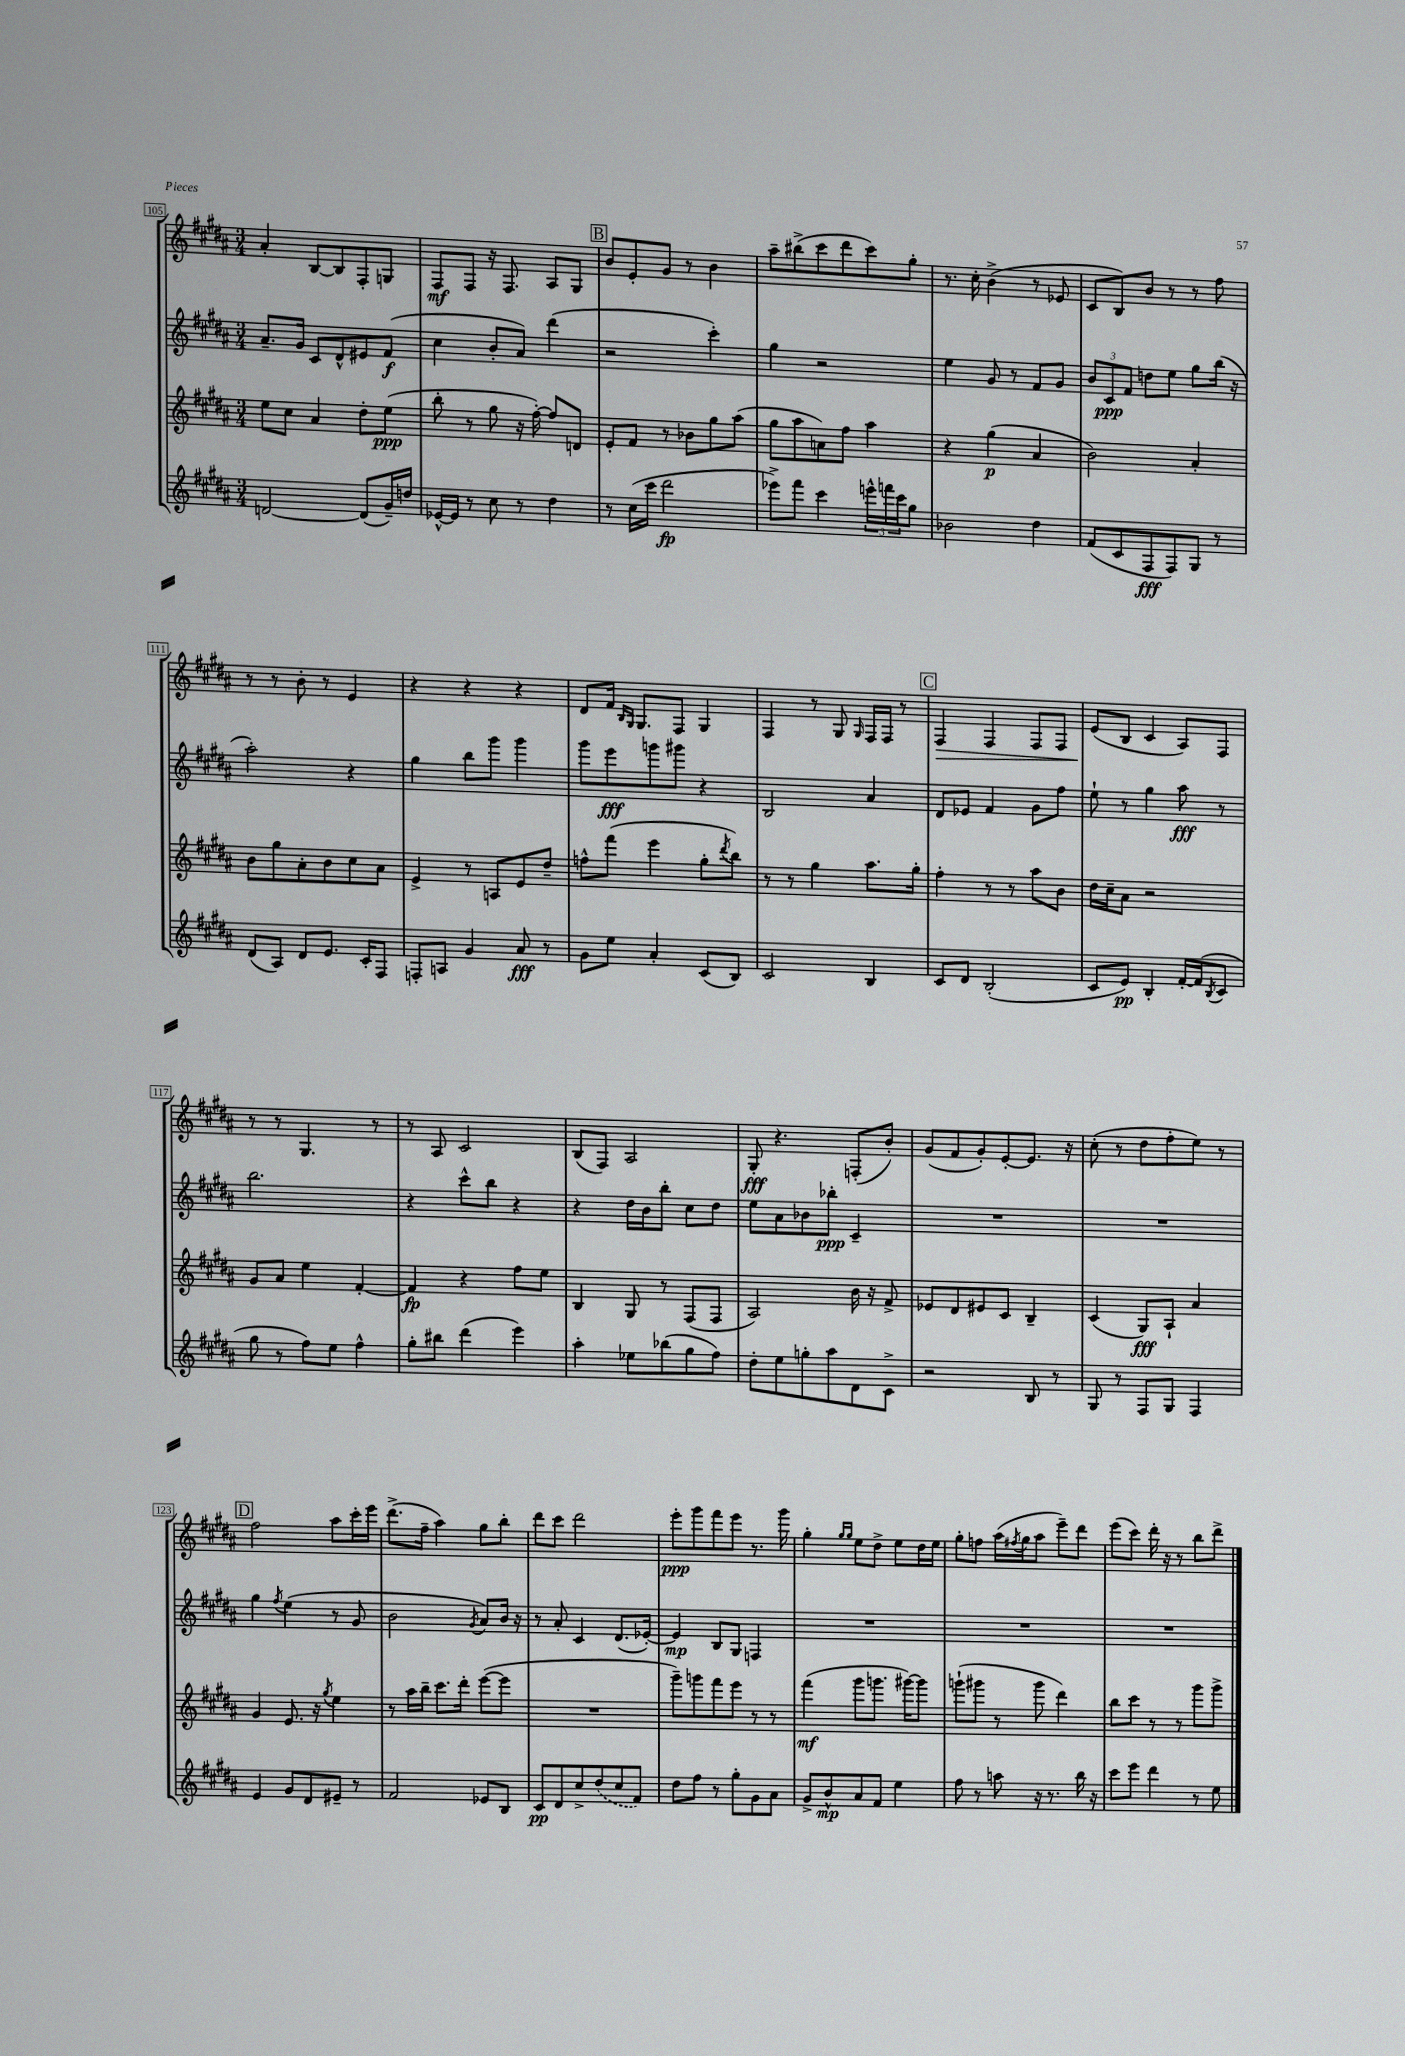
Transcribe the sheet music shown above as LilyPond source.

<<
\new StaffGroup <<
\new Staff = "s0" {
    \clef treble \key b \major \numericTimeSignature \time 3/4
    ais'4-. b8~ b8 fis8-. g8 |
    fis8\mf fis8 r16 fis8. ais8 gis8 |
    \mark \markup { \box "B" } b'8 e'8-. gis'8 r8 b'4 |
    ais''8-- bis''8->( cis'''8 dis'''8 cis'''8) gis''8-. |
    r8. cis''16-. b'4->( r8 ees'8 |
    cis'8 b8) b'8 r8 r8 fis''8 |
    r8 r8 b'8-. r8 e'4 |
    r4 r4 r4 |
    dis'8 fis'16 \grace { b16 gis16 } gis8. fis8 gis4 |
    fis4 r8 gis8 \grace { gis16 } fis16 fis16 r8 |
    \mark \markup { \box "C" } fis4\> fis4 fis8 fis8 |
    e'8\!( b8 cis'4 ais8) fis8 |
    r8 r8 gis4. r8 |
    r8 ais8 cis'2 |
    b8( fis8) ais2 |
    gis8-.\fff r4. f8-.( b'8-.) |
    gis'8( fis'8 gis'8-.) e'8~-. e'8. r16 |
    cis''8-.( r8 dis''8 fis''8-. e''8) r8 |
    \mark \markup { \box "D" } fis''2 ais''8 cis'''16-. e'''16 |
    dis'''8.->( fis''16-- ais''4) gis''8 b''8-. |
    dis'''8 cis'''8 dis'''2 |
    e'''8-.\ppp gis'''8 fis'''8 e'''8 r8. gis'''16 |
    gis''4-. \grace { gis''16 gis''16 } e''8 dis''8-> e''8 dis''16 e''16 |
    gis''8-. f''8 ais''16( \acciaccatura { fis''8 } gis''16 ais''8 e'''8--) dis'''8 |
    e'''8( cis'''8) dis'''16-. r16 r8 b''8 dis'''8-> \bar "|." |
}
\new Staff = "s1" {
    \clef treble \key b \major \numericTimeSignature \time 3/4
    ais'8.-- gis'16 cis'8 dis'8-^ eis'8 fis'8\f( |
    cis''4 b'8-. ais'8) dis'''4( |
    \mark \markup { \box "B" } r2 cis'''4-.) |
    gis''4 r2 |
    e''4 gis'8 r8 fis'8 gis'8 |
    \tuplet 3/2 { b'8 cis'8\ppp fis'8 } d''8 e''8 gis''8 b''16( r16 |
    ais''2-.) r4 |
    gis''4 b''8 gis'''8 gis'''4 |
    gis'''8 e'''8\fff g'''8 gis'''8 r4 |
    b2 ais'4 |
    \mark \markup { \box "C" } dis'8 ees'8 fis'4 gis'8 fis''8 |
    e''8-! r8 gis''4 ais''8\fff r8 |
    b''2. |
    r4 cis'''8-^ b''8 r4 |
    r4 dis''16 b'16 b''8-. cis''8 dis''8 |
    e''8 ais'8 bes'8 bes''8-.\ppp cis'4-- |
    R2. |
    R2. |
    \mark \markup { \box "D" } gis''4 \acciaccatura { fis''8 } e''4( r8 gis'8 |
    b'2 \acciaccatura { gis'8 } ais'8) b'16 r16 |
    r8 ais'8-. cis'4 dis'8.( ees'16~-.) |
    ees'4\mp b8 gis8 f4 |
    R2. |
    R2. |
    R2. \bar "|." |
}
\new Staff = "s2" {
    \clef treble \key b \major \numericTimeSignature \time 3/4
    e''8 cis''8 ais'4 dis''8-. e''8\ppp( |
    b''8-. r8 gis''8 r16 fis''16~-.) fis''8 d'8 |
    \mark \markup { \box "B" } e'8-. fis'8 r8 bes'8 gis''8 ais''8( |
    gis''8 ais''8 a'8) fis''8 ais''4 |
    r4 gis''4\p( ais'4 |
    b'2) ais'4-. |
    b'8 gis''8 ais'8-. b'8 cis''8 ais'8 |
    e'4-> r8 a8 e'8 dis''8-- |
    f''8-^ fis'''8( e'''4 gis''8-. \acciaccatura { dis'''8 } b''8) |
    r8 r8 gis''4 ais''8. gis''16-. |
    \mark \markup { \box "C" } fis''4-. r8 r8 ais''8 b'8 |
    dis''16 cis''16-- ais'8 r2 |
    gis'8 ais'8 e''4 fis'4~-. |
    fis'4\fp r4 fis''8 e''8 |
    b4 gis8 r8 fis8( fis8 |
    ais2) b'16 r16 fis'8-> |
    ees'8 dis'8 eis'8 cis'8 b4-- |
    cis'4( gis8\fff) ais8-! ais'4 |
    \mark \markup { \box "D" } gis'4 e'8. r16 \acciaccatura { gis''8 } e''4 |
    r8 ais''16 b''16-- cis'''8. dis'''16-. e'''8~( e'''8 |
    R2. |
    gis'''8--) g'''8 fis'''8 e'''8 r8 r8 |
    fis'''4\mf( gis'''8 g'''8. gis'''16~) gis'''8 |
    g'''8-!( gis'''8 r8 gis'''8 dis'''4) |
    b''8 cis'''8 r8 r8 gis'''8 gis'''8-> \bar "|." |
}
\new Staff = "s3" {
    \clef treble \key b \major \numericTimeSignature \time 3/4
    d'2~ d'8( gis'16--) d''16 |
    ees'16~-^ ees'16 r8 cis''8 r8 dis''4 |
    \mark \markup { \box "B" } r8 cis''16( cis'''16 dis'''2\fp |
    ees'''8->) fis'''8 cis'''4 \tuplet 3/2 { e'''16-^ f'''16 cis'''16 } gis''8 |
    bes'2 dis''4 |
    fis'8( cis'8 fis8\fff fis8) gis8 r8 |
    dis'8( ais8) dis'8 e'8. cis'16-. fis8 |
    f8-. a8 gis'4 ais'8\fff r8 |
    gis'8 e''8 ais'4-. cis'8( b8) |
    cis'2 b4 |
    \mark \markup { \box "C" } cis'8 dis'8 b2-.( |
    cis'8 e'8\pp) b4-. fis'16~-. fis'16( \acciaccatura { b8 } cis'8 |
    gis''8 r8 fis''8) e''8 fis''4-^ |
    gis''8-. bis''8 dis'''4( e'''4) |
    ais''4-. ees''8 bes''8( gis''8 fis''8) |
    dis''8-. e''8 g''8-. ais''8 dis'8 cis'8-> |
    r2 b8 r8 |
    gis8 r8 fis8 gis8 fis4 |
    \mark \markup { \box "D" } e'4 gis'8 dis'8 eis'8-- r8 |
    fis'2 ees'8 b8 |
    cis'8\pp dis'8 cis''8-> \once \slurDashed dis''8( cis''8 fis'8) |
    dis''8 fis''8 r8 gis''8-. gis'8 ais'8 |
    gis'8-> b'8-^\mp ais'8 fis'8 e''4 |
    fis''8 r8 a''8 r16 r8. b''16 r16 |
    cis'''8 e'''8 dis'''4 r8 e''8 \bar "|." |
}
>>
>>
\layout { \context { \Score currentBarNumber = #105 \override BarNumber.stencil = #(make-stencil-boxer 0.1 0.3 ly:text-interface::print) } }
